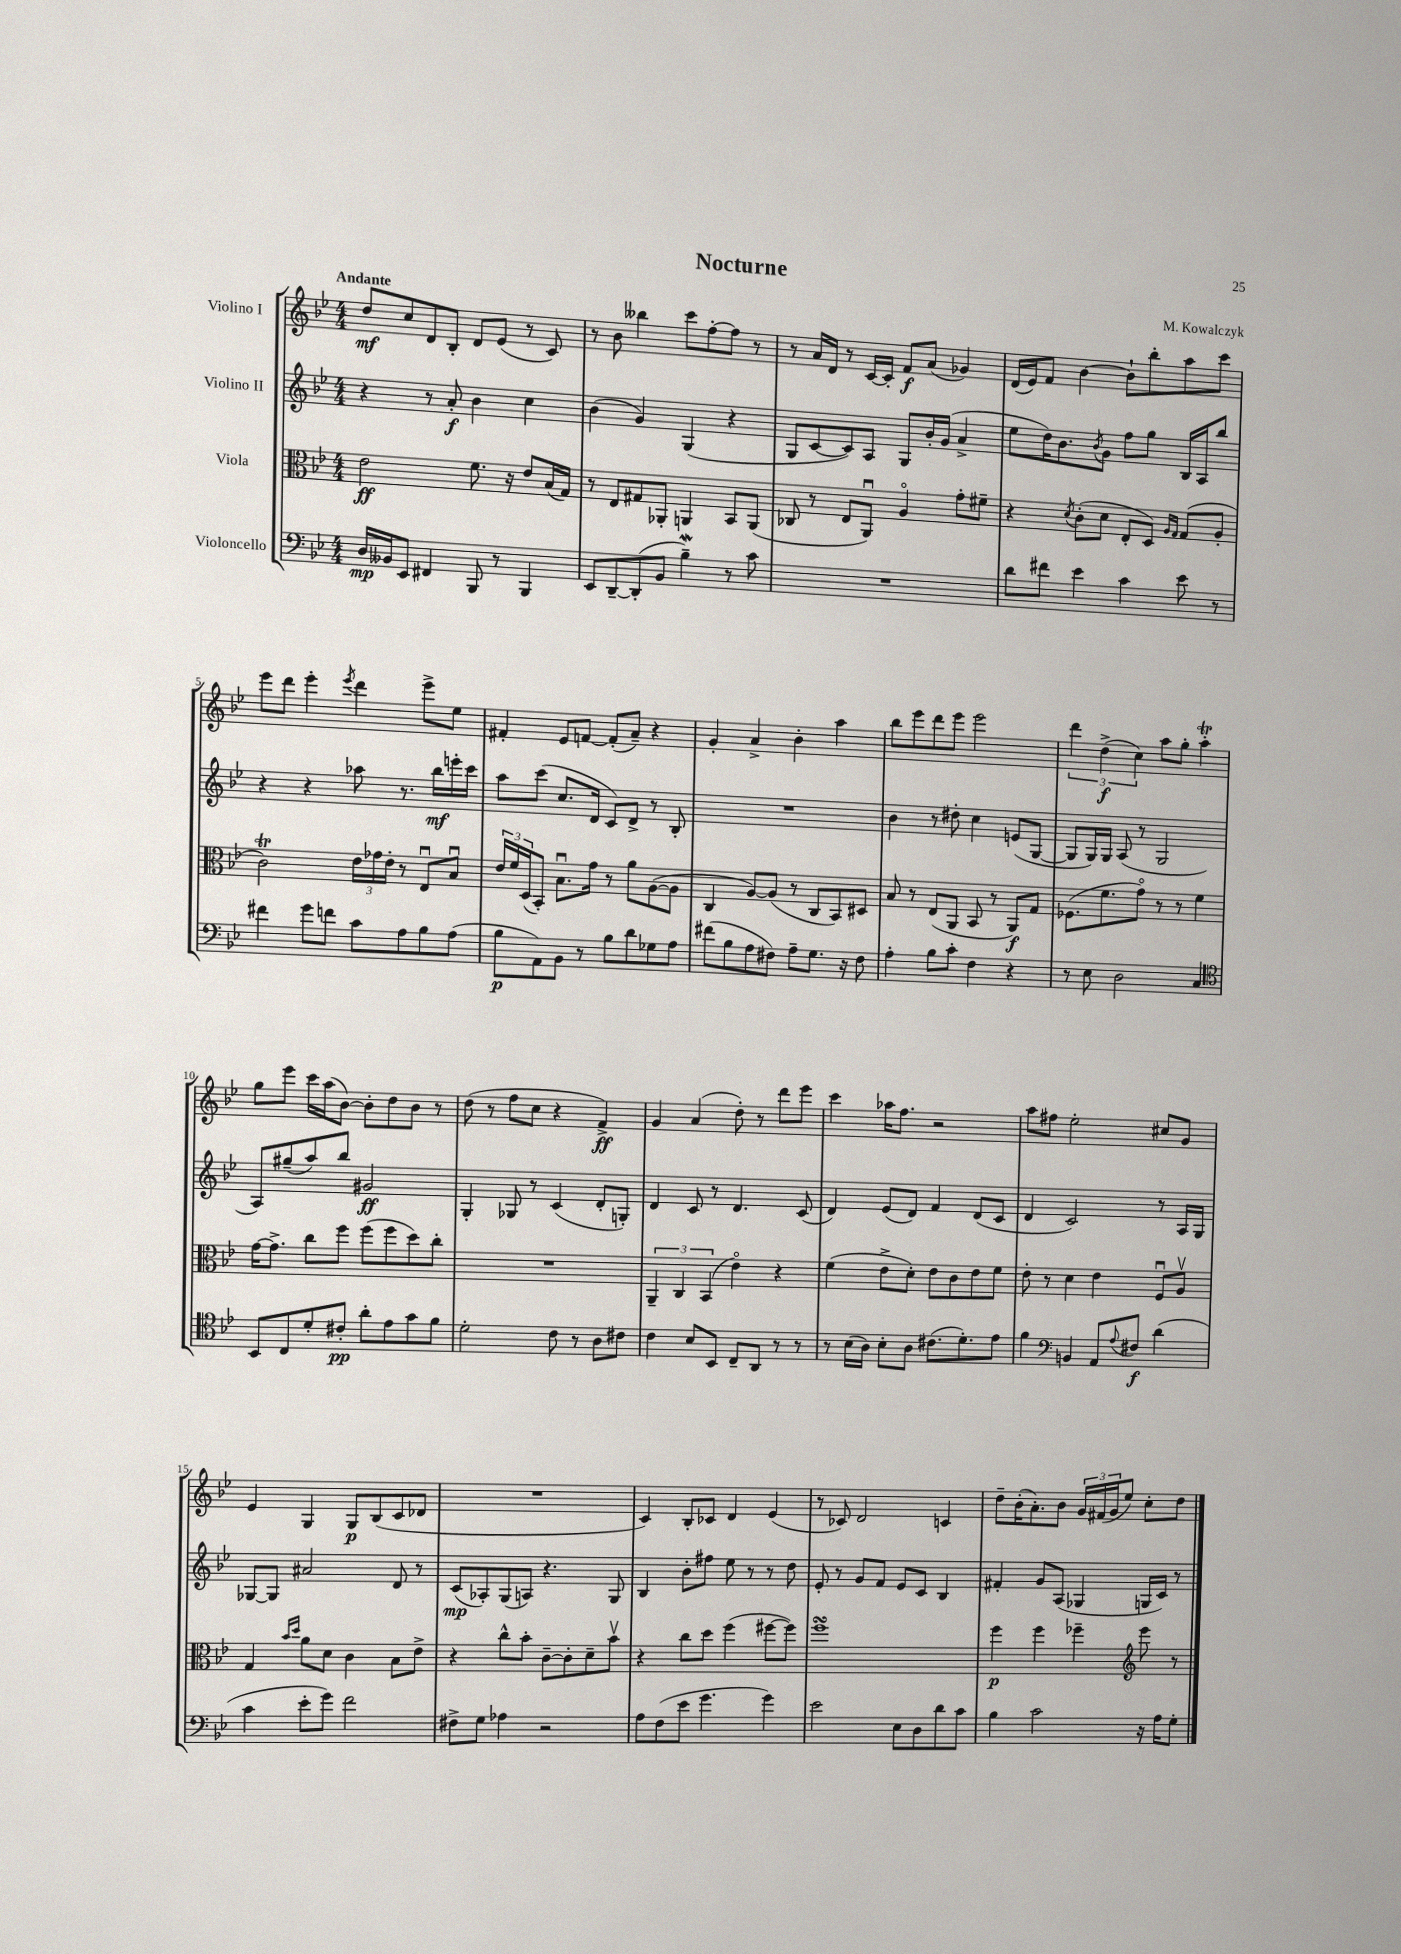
\header { title = "Nocturne" composer = "M. Kowalczyk" }
<<
\new StaffGroup <<
\new Staff = "s0" \with { instrumentName = "Violino I" } {
    \clef treble \key bes \major \numericTimeSignature \time 4/4 \tempo "Andante"
    d''8\mf c''8 d'8 bes8-. d'8 ees'8( r8 c'8) |
    r8 bes'8 beses''4 c'''8 f''8~-. f''8 r8 |
    r8 a'16 d'16 r8 c'16~ c'16-. f'8\f a'8( ges'4) |
    d'16( ees'16) f'8 bes'4~ bes'8-! bes''8-. a''8 c'''8 |
    ees'''8 d'''8 ees'''4-. \acciaccatura { ees'''8 } d'''4 ees'''8-> ees''8 |
    fis'4-. ees'8 f'8~ f'8-.( a'8--) r4 |
    g'4-. a'4-> bes'4-. a''4 |
    bes''8 ees'''8 d'''8 ees'''8 ees'''2 |
    \tuplet 3/2 { d'''4 d''4->\f( c''4) } a''8 g''8-. a''4-.\trill |
    g''8 ees'''8 c'''16 a''16( bes'8~) bes'8-. d''8 bes'8 r8 |
    d''8( r8 f''8 c''8 r4 f'4->\ff) |
    g'4 a'4( d''8-.) r8 d'''8 ees'''8 |
    c'''4 aes''16 f''8. r2 |
    a''8 fis''8 ees''2-. cis''8 g'8 |
    ees'4 g4 g8\p bes8( c'8 des'8 |
    R1 |
    c'4) bes8-. ces'8 d'4 ees'4( |
    r8 ces'8) d'2 c'4 |
    d''8-- bes'16-.( a'8.-.) bes'8 \tuplet 3/2 { g'16 fis'16( g'16 } ees''8) c''8-. d''8 \bar "|." |
}
\new Staff = "s1" \with { instrumentName = "Violino II" } {
    \clef treble \key bes \major \numericTimeSignature \time 4/4
    r4 r8 a'8-.\f bes'4 c''4 |
    bes'4( g'4) g4( r4 |
    g8 c'8~ c'8) a8 g8 bes'16-. g'16( a'4-> |
    ees''8 d''16) bes'8. \acciaccatura { bes'8 } g'8 f''8 g''8 bes16 a16 bes''8 |
    r4 r4 aes''8 r8. bes''16\mf e'''16-. c'''16 |
    a''8 c'''8( c''8. d'16 c'8) d'8-> r8 bes8-. |
    R1 |
    bes'4 r8 dis''8-. c''4 e'8( g8~ |
    g8 g16) g16 a8( r8 g2 |
    a8) gis''8--( a''8) bes''8 gis'2\ff |
    g4-. ges8 r8 c'4( d'8-. g8-.) |
    d'4 c'8 r8 d'4. c'8( |
    d'4) ees'8( d'8) f'4 d'8( c'8 |
    d'4 c'2) r8 a16 g16 |
    ges8~ ges8 ais'2 d'8 r8 |
    c'8\mp( aes8-.) g8( a8) r4. g8 |
    bes4 bes'8-. fis''8 ees''8 r8 r8 d''8 |
    ees'8-. r8 g'8 f'8 ees'8 c'8 bes4 |
    fis'4-. g'8 a8( ges4 g16 c'16) r8 \bar "|." |
}
\new Staff = "s2" \with { instrumentName = "Viola" } {
    \clef alto \key bes \major \numericTimeSignature \time 4/4
    ees'2\ff f'8. r16 ees'8 bes16( g16) |
    r8 ees8 gis8 aes,8-. a,4 bes,8 a,8( |
    ces8 r8 ees8 a,8\downbow) a4\flageolet g'8-. fis'8-- |
    r4 \acciaccatura { d'8 } c'8-.( d'8 ees8-. d8) \grace { a16 g16 } g8( a8-. |
    c'2\trill) \tuplet 3/2 { ees'16 ges'16 ees'16-. } r8 ees8\downbow bes8\downbow |
    \tuplet 3/2 { ees'16 f'16 d16( } bes,8-.) bes8.\downbow g'16 r8 a'8 a8~( a8 |
    c4 a8~) a8( r8 c8 bes,8) dis8 |
    bes8 r8 ees8( a,8 bes,8 r8 a,8\f) g8 |
    fes8.( f'8. g'8\flageolet) r8 r8 f'4 |
    g'16~ g'8.-> c''8 f''8 f''8( f''8 d''8) c''8-. |
    R1 |
    \tuplet 3/2 { a,4-- c4 bes,4( } ees'4\flageolet) r4 |
    f'4( ees'8-> d'8-.) ees'8 c'8 ees'8 f'8 |
    ees'8-. r8 d'4 ees'4 f8\downbow a8\upbow |
    g4 \grace { bes'16 d''16 } a'8 d'8 c'4 bes8 ees'8-> |
    r4 c''8-^ bes'8-. c'8~-- c'8-. d'8-- bes'8\upbow |
    r4 c''8 d''8 f''4( fis''8~ fis''8) |
    f''1\turn |
    f''4\p f''4 fes''4-- \clef treble ees'''8 r8 \bar "|." |
}
\new Staff = "s3" \with { instrumentName = "Violoncello" } {
    \clef bass \key bes \major \numericTimeSignature \time 4/4
    d16\mp beses,16 ees,8 fis,4 bes,,8 r8 bes,,4 |
    ees,8 d,8~-- d,8-.( bes,8 bes4--\mordent) r8 c'8 |
    R1 |
    d'8 fis'8 ees'4 c'4 ees'8 r8 |
    fis'4 g'8 f'8 c'8 a8 bes8 a8( |
    bes8\p a,8) bes,8 r8 bes8 d'8 ges8 a8 |
    fis'8( bes8 a8 fis8) a8-- g8. r16 fis8 |
    a4-. bes8 c'8-. f4 r4 |
    r8 ees8 d2 c4 |
    \clef tenor bes,8 c8 d'8-. cis'8-.\pp a'8-. ees'8 g'8 f'8 |
    d'2-. c'8 r8 a8 cis'8 |
    c'4 bes8 bes,8 c8-- a,8 r8 r8 |
    r8 bes16( a16) bes8-. a8 cis'8.( d'8.-.) ees'8 |
    f'4 \clef bass b,4 a,8 \appoggiatura { a8 } fis8\f d'4( |
    c'4 ees'8-. g'8) f'2 |
    fis8-> g8 aes4 r2 |
    a8 f8( ees'8 g'4. g'4) |
    ees'2 ees8 d8 d'8 c'8 |
    bes4 c'2 r16 a16 g8-. \bar "|." |
}
>>
>>
